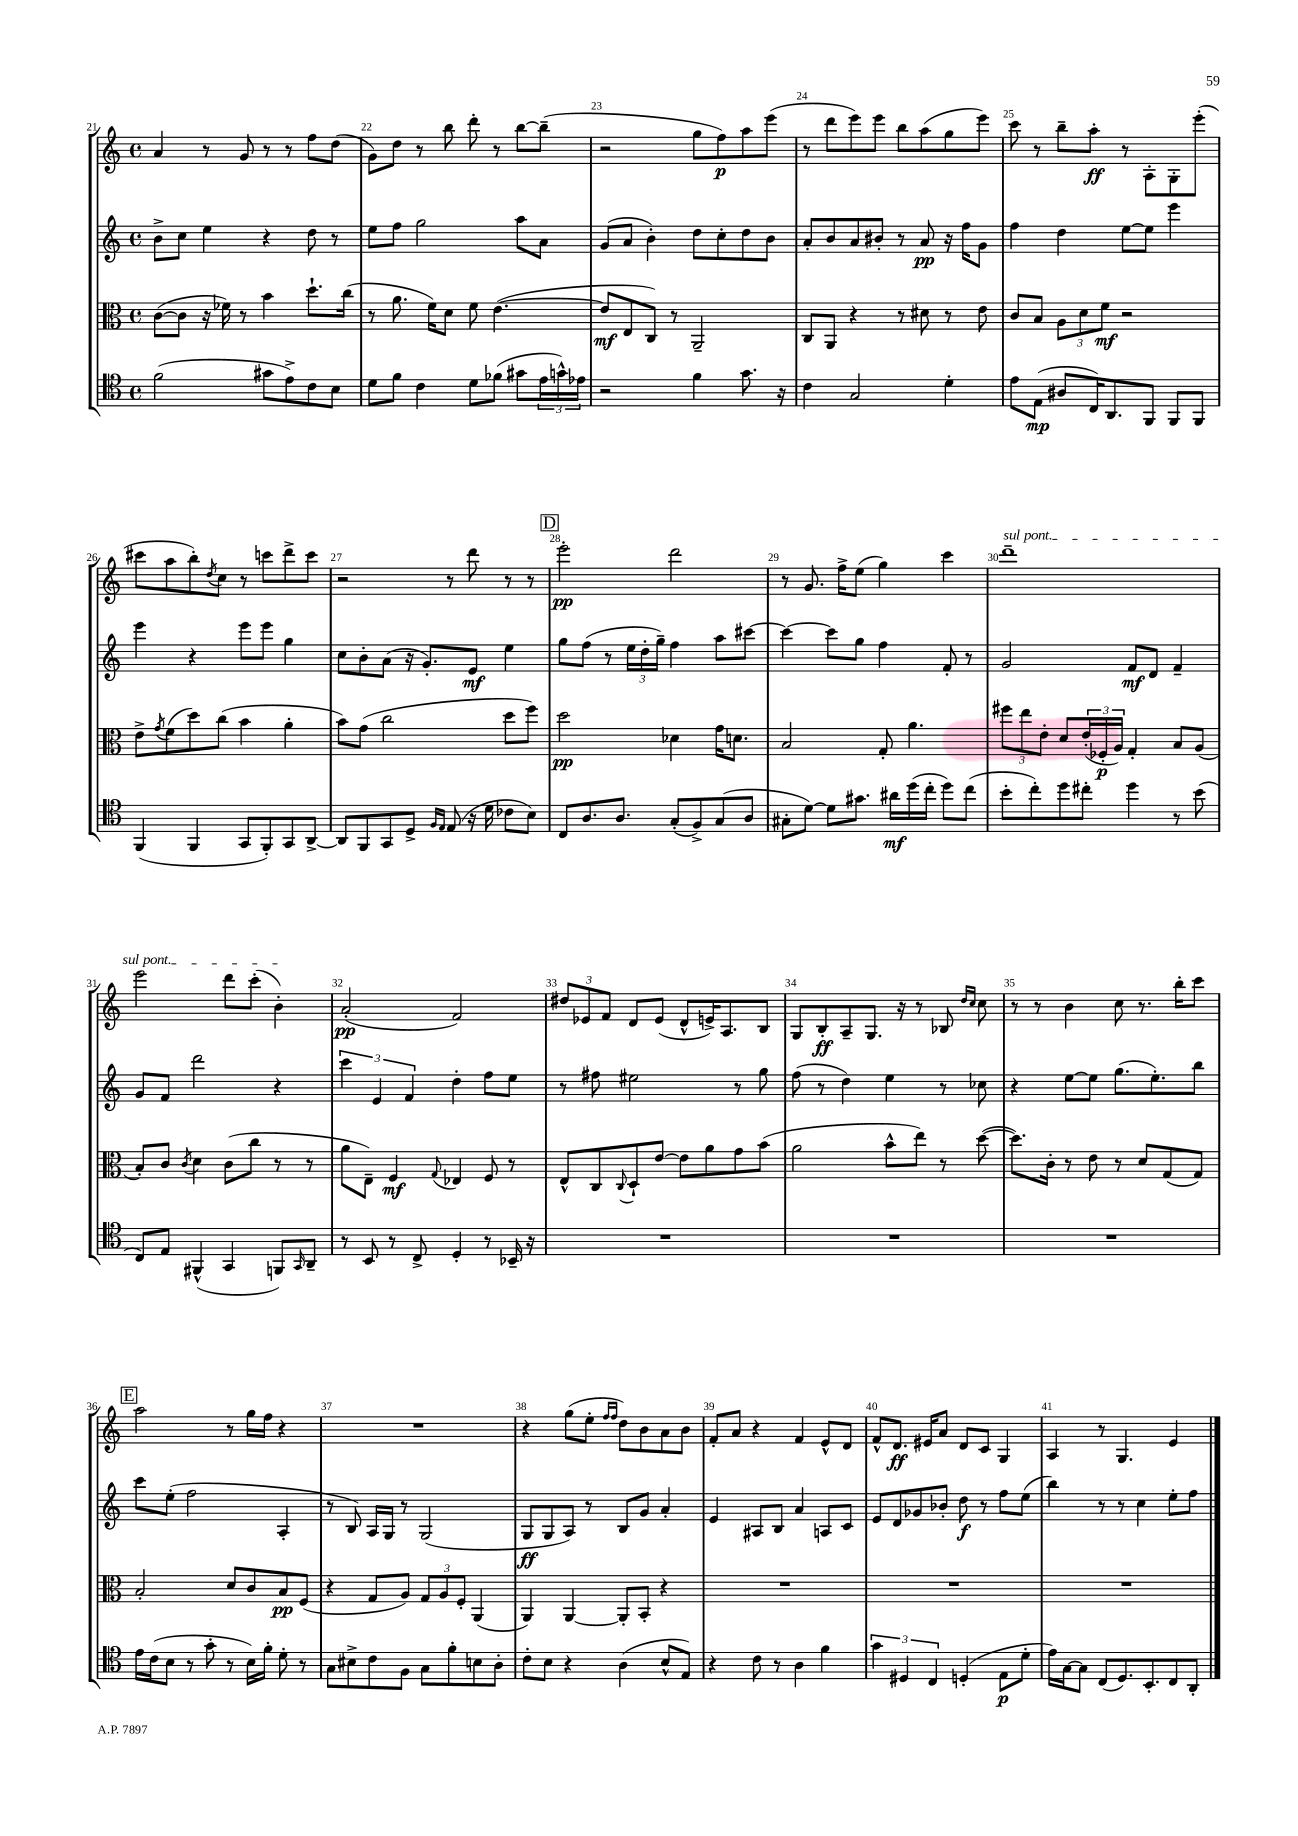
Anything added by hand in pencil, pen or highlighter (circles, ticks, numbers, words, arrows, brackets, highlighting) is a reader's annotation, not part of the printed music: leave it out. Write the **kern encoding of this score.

**kern	**kern	**kern	**kern
*staff4	*staff3	*staff2	*staff1
*clefC4	*clefC3	*clefG2	*clefG2
*k[]	*k[]	*k[]	*k[]
*M4/4	*M4/4	*M4/4	*M4/4
*met(c)	*met(c)	*met(c)	*met(c)
(2f	([8c	8b^	4a
.	8c]	8cc	.
.	16r	4ee	8r
.	16f-)	.	.
.	8r	.	8g
8g#	4b	4r	8r
8e^)	.	.	8r
8c	8.dd`	8dd	8ff
8B	.	8r	(8dd
.	(16cc	.	.
=	=	=	=
8d	8r	8ee	8g)
8f	8.a	8ff	8dd
4c	.	2gg	8r
.	16f)	.	.
.	8d	.	8bb
8d	8f	.	8ddd'
(8f-	([4.e	.	8r
8g#	.	8aa	[8bb
24e	.	8a	(8bb~]
24g^^)	.	.	.
24e-	.	.	.
=	=	=	=
2r	8e]	(8g	2r
.	8E	8a	.
.	8C)	4b')	.
.	8r	.	.
4f	2AA~	8dd	8gg
.	.	8cc'	8ff)
8.g	.	8dd	8aa
.	.	8b	(8eee
16r	.	.	.
=	=	=	=
4c	8C	8a'	8r
.	8AA	8b	8ddd
2G	4r	8a	8eee)
.	.	8b#'	8eee
.	8r	8r	8bb
.	8d#	8a	(8aa
4d'	8r	16r	8gg
.	.	16ff	.
.	8e	8g	8eee)
=	=	=	=
8e	8c	4ff	8ccc
(8E	8B	.	8r
8A#	12A	4dd	8bb~
.	12d	.	.
16C)	.	.	8aa'
.	12f	.	.
8.AA	.	.	.
.	2r	[8ee	8r
8FF	.	8ee]	8A'
8FF	.	4eee	8G'
8FF	.	.	(8eee'
=	=	=	=
(4FF	8e^	4eee	8ccc#
.	8qg	.	.
.	(8f	.	8aa
4FF	8dd)	4r	8bb')
.	.	.	8qdd
.	(8cc	.	8cc
8GG	4b	8eee	8r
8FF')	.	8eee	8ccc
8GG	4a'	4gg	8ddd^
[8AA^	.	.	8ccc
=	=	=	=
8AA]	8b)	8cc	2r
8FF	(8g	8b'	.
8GG	2cc	(8a	.
8D^	.	16r	.
.	.	8.g')	.
16qqF	.	.	.
16qqE	.	.	.
(8E	.	.	8r
16r	.	8e	8ddd
16d	.	.	.
8c-	8dd	4ee	8r
8B)	8ff)	.	8r
=	=	=	=
8C	2dd	8gg	2eee'
8.A	.	(8ff	.
.	.	8r	.
8.A	.	.	.
.	.	24ee	.
.	.	24dd'	.
.	.	24gg~)	.
(8G'	4d-	4ff	2ddd
8F^)	.	.	.
(8G	16g	8aa	.
.	8.d	.	.
8A	.	[8ccc#	.
=	=	=	=
8G#'	2B	4ccc#_	8r
[8d)	.	.	8.g
8d]	.	8ccc#]	.
.	.	.	16ff^
8.g#	.	8gg	(8ee
.	8G'	4ff	4gg)
16a#	.	.	.
(16dd	4.a	.	.
16cc'	.	.	.
8dd)	.	8f'	4ccc
(8cc	.	8r	.
=	=	=	=
8b'	12ff#	2g	1ddd~
.	12ee	.	.
8cc')	.	.	.
.	12e'	.	.
8dd	8d	.	.
8cc#'	(24e'	.	.
.	24F-'	.	.
.	24A)	.	.
4dd	4G'	8f	.
.	.	8d	.
8r	8B	4f~	.
(8b	(8A	.	.
=	=	=	=
8C)	8B')	8g	2eee
8E	8c	8f	.
.	8qc	.	.
(4FF#^^	4d	2ddd	.
4GG	(8c	.	8ddd
.	8cc	.	(8ccc'
8FF)	8r	4r	4b')
16qqGG	.	.	.
8AA~	8r	.	.
=	=	=	=
8r	8a	6ccc	(2a'
8BB	8E~)	.	.
.	.	6e	.
8r	4F	.	.
.	.	6f	.
8C^	.	.	.
.	8qqG	.	.
4D'	4E-	4dd'	2f)
8r	8F	8ff	.
16BB-~	8r	8ee	.
16r	.	.	.
=	=	=	=
1r	8E^^	8r	12dd#
.	.	.	12e-
.	8C	8ff#	.
.	.	.	12f
.	8qqC	.	.
.	8D`	2ee#	8d
.	[8e	.	(8e-
.	8e]	.	8d^^
.	8a	.	16e^)
.	.	.	8.A
.	8g	8r	.
.	(8b	8gg	8B
=	=	=	=
1r	2a	(8ff	8G
.	.	8r	8B'
.	.	4dd)	8A~
.	.	.	8.G
.	8b^^	4ee	.
.	.	.	16r
.	8ee)	.	8r
.	8r	8r	8B-
.	.	.	16qqdd
.	.	.	16qqcc
.	([8dd	8cc-	8cc
=	=	=	=
1r	8.dd])	4r	8r
.	.	.	8r
.	16c'	.	.
.	8r	[8ee	4b
.	8e	8ee]	.
.	8r	(8.gg	8cc
.	8d	.	8.r
.	.	8.ee')	.
.	(8G	.	.
.	.	.	16bb'
.	8G)	8bb	8ccc
=	=	=	=
16e	2B'	8ccc	2aa
(16c	.	.	.
8B	.	(8ee'	.
8r	.	2ff	.
8g'	.	.	.
8r	8d	.	8r
16B)	8c	.	16gg
16f'	.	.	16ff
8d'	8B	4A'	4r
8r	(8F	.	.
=	=	=	=
8G	4r	8r	1r
8B#^	.	8B)	.
8c	8G	16A	.
.	.	16G	.
8F	8A)	8r	.
8G	12G	(2G	.
.	12A	.	.
8f'	.	.	.
.	12F'	.	.
8B	(4AA	.	.
8A'	.	.	.
=	=	=	=
8c'	4AA)	8G	4r
8B	.	8G	.
4r	[4AA	8A)	(8gg
.	.	8r	8ee'
.	.	.	16qqff
.	.	.	16qqff
(4A	8AA']	8B	8dd)
.	8BB'	8g	8b
8B^^	4r	4a'	8a
8E)	.	.	8b
=	=	=	=
4r	1r	4e	8f'
.	.	.	8a
8c	.	8A#	4r
8r	.	8B	.
4A	.	4a	4f
4f	.	8A	8e^^
.	.	8c	8d
=	=	=	=
6g	1r	8e	8f^^
.	.	8d	8.d
6D#	.	.	.
.	.	8g-	.
.	.	.	16e#
6C	.	.	.
.	.	8b-'	8a
(4D'	.	8dd	8d
.	.	8r	8c
8E	.	8ff	4G
8d'	.	(8ee	.
=	=	=	=
16e)	1r	4bb)	4A
[16G	.	.	.
8G]	.	.	.
(8C	.	8r	8r
8.D)	.	8r	4.G
.	.	4cc	.
8.BB'	.	.	.
8C	.	8ee'	4e
8AA'	.	8ff	.
==	==	==	==
*-	*-	*-	*-
